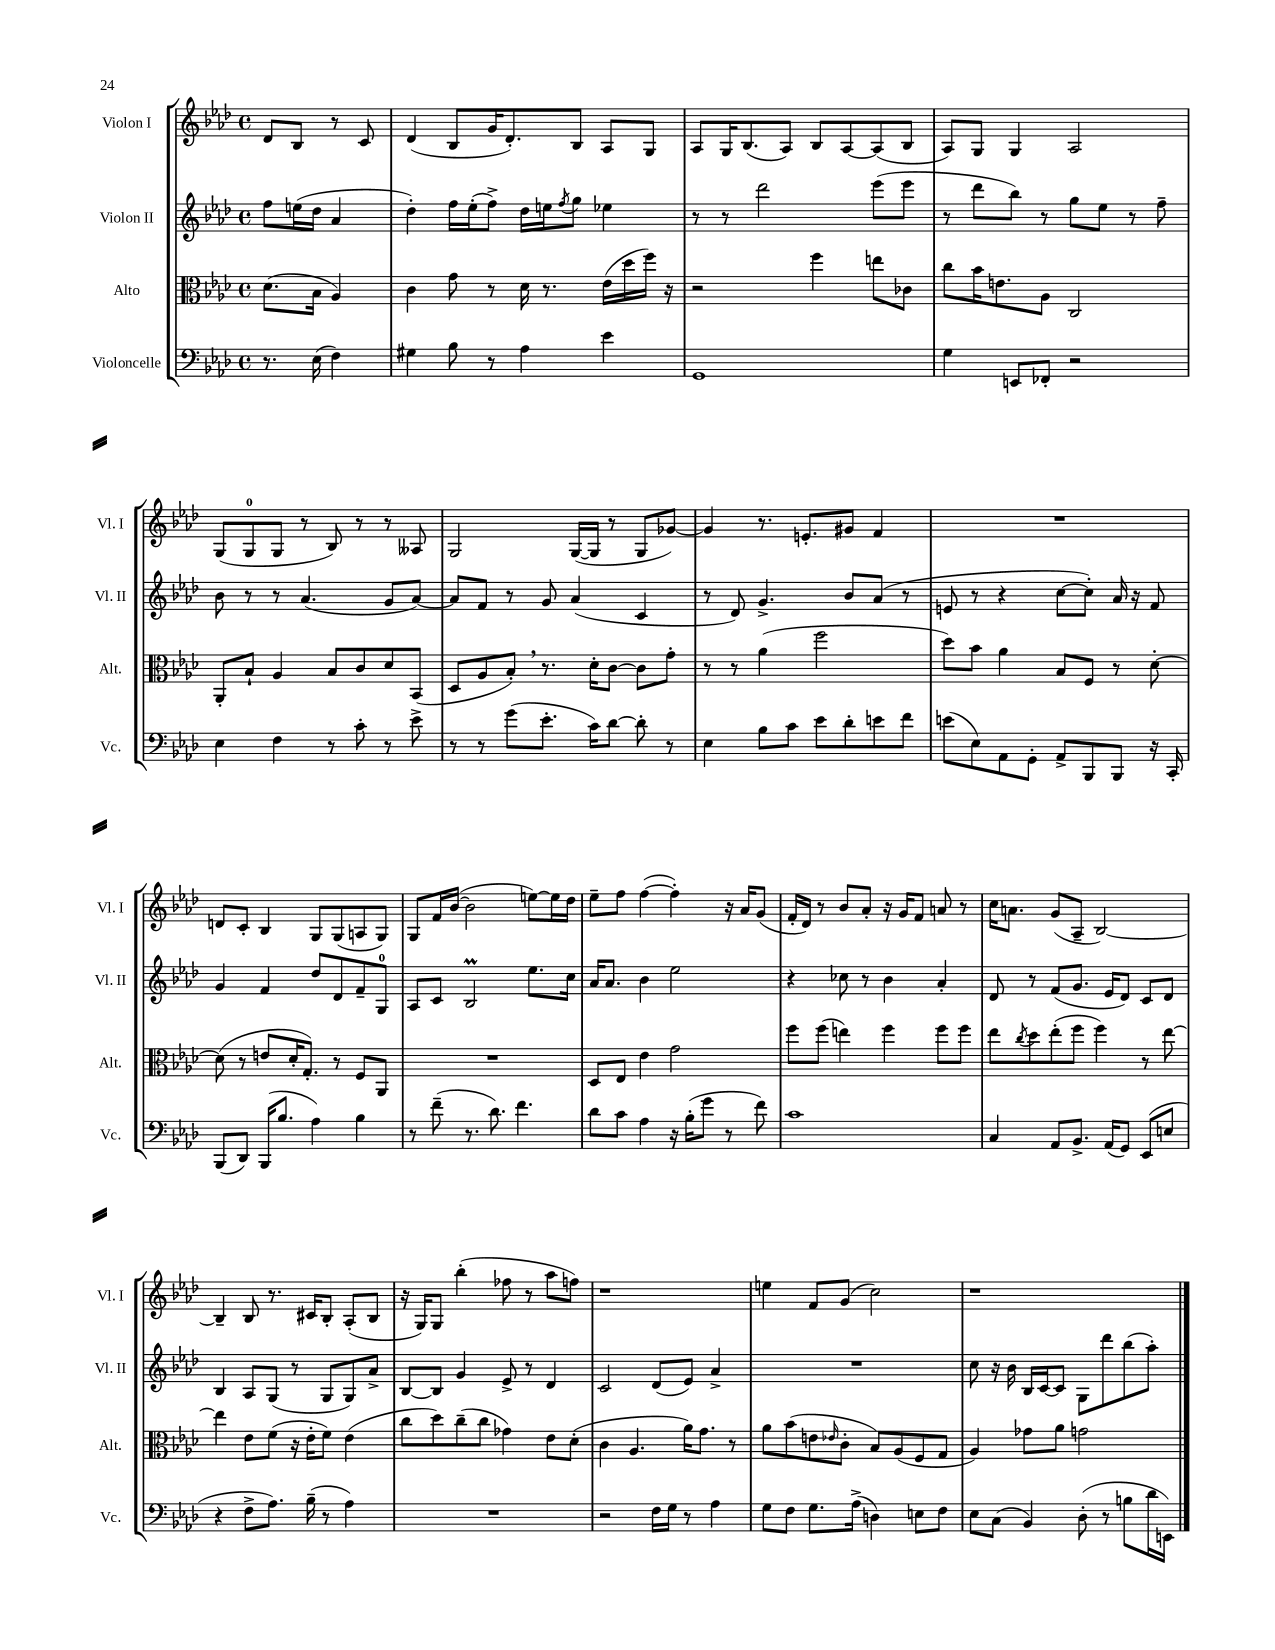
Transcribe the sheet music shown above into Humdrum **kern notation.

**kern	**kern	**kern	**kern
*part4	*part3	*part2	*part1
*staff4	*staff3	*staff2	*staff1
*I"Violoncelle	*I"Alto	*I"Violon II	*I"Violon I
*I'Vc.	*I'Alt.	*I'Vl. II	*I'Vl. I
*clefF4	*clefC3	*clefG2	*clefG2
*k[b-e-a-d-]	*k[b-e-a-d-]	*k[b-e-a-d-]	*k[b-e-a-d-]
*M4/4	*M4/4	*M4/4	*M4/4
*met(c)	*met(c)	*met(c)	*met(c)
=	=	=	=
8.r	(8.d-\L	8ff\L	8d-/L
.	.	(16een\L	8B-/J
(16E-\	16B-\Jk	16dd-\JJ	.
4F\)	4A-/)	4a-/	8r
.	.	.	8c/
=1	=1	=1	=1
4G#X\	4c\	4dd-'\)	(4d-/
8B-\	8g\	16ff\LL	8B-/L
.	.	(16ee-'\J	.
8r	8r	8ff^\J)	16g/K
.	.	.	8.d-'/)
4A-\	16d-\	16dd-\LL	.
.	8.r	16een\J	.
.	.	8qff/	.
.	.	8gg\J	8B-/J
4e-\	(16e-\LL	4ee-X\	8A-/L
.	16dd-\	.	.
.	16ff\JJ)	.	8G/J
.	16r	.	.
=2	=2	=2	=2
1GG	2r	8r	8A-/L
.	.	8r	16G/K
.	.	.	(8.B-/
.	.	2ddd-\	.
.	.	.	8A-/J)
.	4ff\	.	8B-/L
.	.	.	[8A-/
.	8een\L	(8eee-\L	(8A-/]
.	8c-X\J	8eee-\J	8B-/J
=3	=3	=3	=3
4G\	8cc\L	8r	8A-/L)
.	16b-\K	8ddd-\L	8G/J
.	8.en\	.	.
8EEn/L	.	8bb-\J)	4G/
8FF-X'/J	8A-\J	8r	.
2r	2C/	8gg\L	2A-/
.	.	8ee-\J	.
.	.	8r	.
.	.	8ff~\	.
!!LO:LB:g=z
=4	=4	=4	=4
4E-\	8AA-'/L	8b-\	(8G/L
.	8B-`/J	8r	8G/
4F\	4A-/	8r	8G/J
.	.	(4.a-/	8r
8r	8B-/L	.	8B-/)
8c'\	8c/	.	8r
8r	8d-/	8g/L	8r
8e-^\	(8BB-/J	[8a-/J)	8A--X/
=5	=5	=5	=5
8r	8D-/L	8a-/L]	2G/
8r	8A-/	8f/J	.
(8g\L	8B-',/J)	8r	.
8.e-'\J	8.r	8g/	.
.	.	(4a-/	([16G/LL
16c\KL)	16d-'\KL	.	16G/JJ]
[8d-\J	[8c\J	.	8r
8d-'\]	8c\L]	4c/	8G/L
8r	8g'\J	.	[8g-X/J)
=6	=6	=6	=6
4E-\	8r	8r	4g-/]
.	8r	8d-/)	.
8B-\L	(4a-\	4.g^/	8.r
8c\J	.	.	.
.	.	.	8.en'/L
8e-\L	2ff\	.	.
8d-'\	.	8b-/L	8g#X/J
8en\	.	(8a-/J	4f/
8f\J	.	8r	.
=7	=7	=7	=7
(8en\L	8dd-\L)	8en/	1r
8E-\)	8b-\J	8r	.
8AA-\	4a-\	4r	.
8GG'\J	.	.	.
8AA-^/L	8B-/L	[8cc\L	.
8BBB-/	8F/J	8cc'\J])	.
8BBB-/J	8r	16a-/	.
.	.	16r	.
16r	[8d-'\	8f/	.
16CC'/	.	.	.
!!LO:LB:g=z
=8	=8	=8	=8
(8BBB-/L	(8d-\]	4g/	8dn/L
8DD-/J)	8r	.	8c'/J
(16BBB-/KL	8en/L	4f/	4B-/
8.B-/J	.	.	.
.	16d-'/K	.	.
.	8.G'/J)	.	.
4A-\)	.	8dd-/L	8G/L
.	8r	8d-/	(8G/
4B-\	8F/L	8f~/	8An/
.	8AA-/J	8G/J	8G/J)
=9	=9	=9	=9
8r	1r	8A-/L	8G/L
(8f~\	.	8c/J	16f/L
.	.	.	([16b-/JJ
8.r	.	2B-M/	2b-\]
8.d-\)	.	.	.
4.f\	.	.	.
.	.	8.ee-\L	[8een\L)
.	.	.	16ee\L]
.	.	16cc\Jk	16dd-\JJ
=10	=10	=10	=10
8d-\L	8D-/L	16a-/KL	8ee-~\L
.	.	8.a-/J	.
8c\J	8E-/J	.	8ff\J
4A-\	4e-\	4b-\	([4ff\
16r	2g\	2ee-\	4ff'\])
(16B-'\KL	.	.	.
8g\J	.	.	.
8r	.	.	16r
.	.	.	16a-/KL
8f\)	.	.	(8g/J
=11	=11	=11	=11
1c	8ff\L	4r	16f'/LL
.	.	.	16d-/JJ)
.	(8ff\J	.	8r
.	4een\)	8cc-X\	8b-/L
.	.	8r	8a-'/J
.	4ff\	4b-\	16r
.	.	.	16g/KL
.	.	.	8f/J
.	8ff\L	4a-'/	8an/
.	8ff\J	.	8r
=12	=12	=12	=12
4C/	8ee-\L	8d-/	16cc\KL
.	.	.	8.an\J
.	8qcc/	.	.
.	8dd-\	8r	.
8AA-/L	(8ee-'\	(8f/L	(8g/L
8.BB-^/J	8ff\J	8.g/J	8A-~/J
.	4ff\)	.	[2B-/)
(16AA-/KL	.	16e-/KL	.
8GG/J)	.	8d-/J)	.
(8EE-/L	8r	8c/L	.
8En/J	[8ee-\	8d-/J	.
!!LO:LB:g=z
=13	=13	=13	=13
4r	4ee-\]	4B-/	4B-~/]
8F^\L	8e-\L	8A-/L	8B-/
8.A-\J)	(8f\J	(8G/J	8.r
.	16r	8r	.
(16B-~\	16e-'\KL	.	16c#X/KL
8r	8f\J)	8G/L	8B-'/J
4A-\)	(4e-\	8G/)	(8A-'/L
.	.	8a-^/J	8B-/J
=14	=14	=14	=14
1r	8cc\L	[8B-/L	16r
.	.	.	16G/KL)
.	8dd-\)	8B-/J]	8G/J
.	(8cc~\	4g/	(4bb-'\
.	8cc\J	.	.
.	4g-X\)	8e-^/	8ff-X\
.	.	8r	8r
.	8e-\L	4d-/	8aa-\L
.	(8d-'\J	.	8ffn\J)
=15	=15	=15	=15
2r	4c\	2c/	1r
.	4.A-/	.	.
16F\LL	.	(8d-/L	.
16G\JJ	.	.	.
8r	16a-\KL)	8e-/J)	.
.	8.g\J	.	.
4A-\	.	4a-^/	.
.	8r	.	.
=16	=16	=16	=16
8G\L	8a-\L	1r	4een\
8F\J	(8b-\	.	.
8.G\L	8en\	.	8f/L
.	16qqe-X/	.	.
.	8c'\J	.	(8g/J
(16A-^\Jk	.	.	.
4Dn\)	8B-/L)	.	2cc\)
.	(8A-/	.	.
8En\L	8F/	.	.
8F\J	8G/J	.	.
=17	=17	=17	=17
8E-\L	4A-/)	8cc\	1r
(8C\J	.	16r	.
.	.	16b-\	.
4BB-/)	8g-X\L	16B-/LL	.
.	.	[16c/J	.
.	8a-\J	8c/J]	.
(8D-'\	2gn\	8G\L	.
8r	.	8ddd-\	.
8Bn\L	.	(8bb-\	.
16d-\L	.	8aa-'\J)	.
16EEn\JJ)	.	.	.
==	==	==	==
*-	*-	*-	*-
